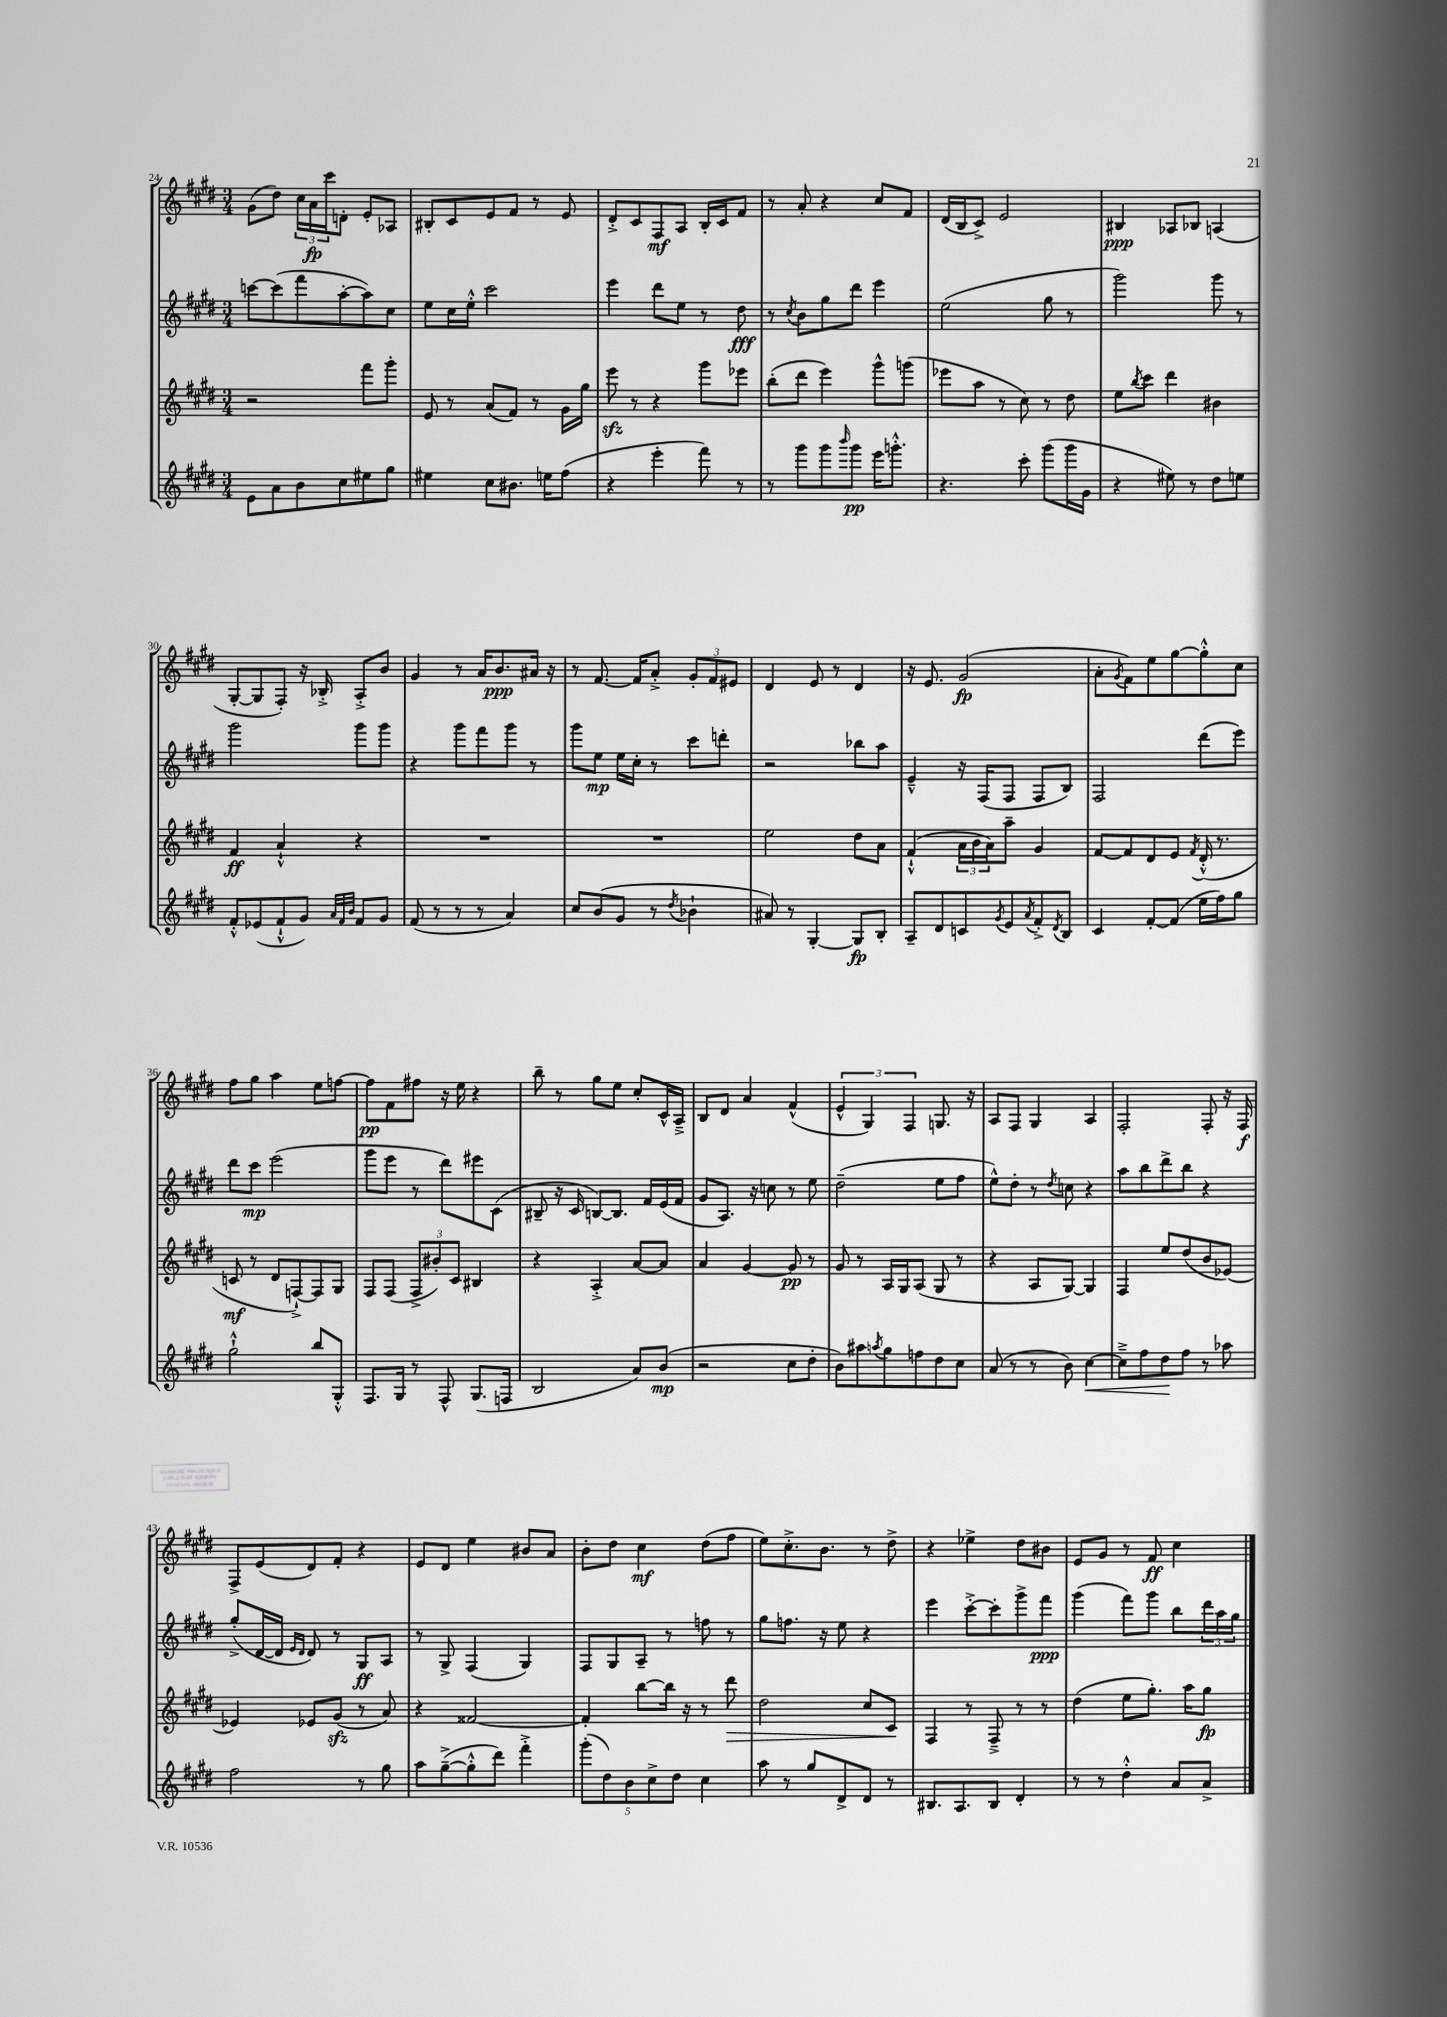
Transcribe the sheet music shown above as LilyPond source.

<<
\new StaffGroup <<
\new Staff = "s0" {
    \clef treble \key e \major \numericTimeSignature \time 3/4
    gis'8( dis''8) \tuplet 3/2 { cis''16 a'16\fp cis'''16 } d'8-. e'8-. aes8 |
    bis8-. cis'8 e'8 fis'8 r8 e'8 |
    dis'8-.-> cis'8 fis8\mf a8 b16-. cis'16 fis'8 |
    r8 a'8-. r4 cis''8 fis'8 |
    dis'16( b16 cis'8->) e'2 |
    bis4\ppp aes8 bes8 a4( |
    gis8~-. gis8 fis8-.) r16 bes16-.-> a8-.-> b'8 |
    gis'4 r8 a'16 b'8.\ppp ais'16 r16 |
    r8 fis'8.~ fis'16 a'8-.-> \tuplet 3/2 { gis'8-. fis'8 eis'8 } |
    dis'4 e'8 r8 dis'4 |
    r16 e'8. gis'2\fp( |
    a'8-. \acciaccatura { gis'8 } fis'8) e''8 gis''8~ gis''8-.-^ cis''8 |
    fis''8 gis''8 a''4 e''8 f''8~ |
    f''8\pp fis'8 fis''8 r16 e''16 r4 |
    b''8-- r8 gis''8 e''8 cis''8-. cis'16-^ a16---> |
    b8 dis'8 a'4 fis'4-^( |
    \tuplet 3/2 { e'4-^ gis4) fis4 } g8. r16 |
    a8 fis8 gis4 a4 |
    fis2-. fis8-. r16 fis16\f |
    fis8-> e'8( dis'8) fis'8-. r4 |
    e'8 dis'8 e''4 bis'8 a'8 |
    b'8-. dis''8 cis''4\mf dis''8( fis''8 |
    e''8) cis''8.-.-> b'8. r8 dis''8-> |
    r4 ees''4-> dis''8 bis'8 |
    e'8 gis'8 r8 fis'8\ff cis''4 \bar "|." |
}
\new Staff = "s1" {
    \clef treble \key e \major \numericTimeSignature \time 3/4
    c'''8~ c'''8( fis'''8 a''8~-. a''8) cis''8 |
    e''8 cis''16 e''16-.-^ cis'''2 |
    e'''4 dis'''8 e''8 r8 dis''8\fff |
    r8 \acciaccatura { cis''8 } b'8 gis''8 dis'''8 e'''4 |
    e''2( gis''8 r8 |
    gis'''2) gis'''8 r8 |
    gis'''2 gis'''8 gis'''8 |
    r4 gis'''8 fis'''8 gis'''8 r8 |
    gis'''8 e''8\mp e''16 cis''16-. r8 cis'''8 d'''8-. |
    r2 bes''8 a''8 |
    e'4---^ r16 fis16( fis8 fis8 b8) |
    fis2 dis'''8( e'''8) |
    dis'''8 cis'''8\mp e'''2( |
    gis'''8 e'''8 r8 dis'''8) eis'''8 cis'8( |
    bis8-- r16 cis'16 b8~) b8. fis'16 e'16( fis'16 |
    gis'8 a8.) r16 c''8 r8 e''8 |
    dis''2--( e''8 fis''8 |
    e''8-^) dis''8-. r8 \acciaccatura { dis''8 } c''8 r4 |
    a''8 b''8 dis'''8-> b''8 r4 |
    gis''8-.->( dis'16~ dis'16 \grace { e'16 dis'16 } dis'8) r8 gis8\ff a8 |
    r8 gis8-> fis4( gis4) |
    fis8 gis8 a8-- r8 f''8 r8 |
    gis''8 f''8. r16 e''8 r4 |
    e'''4 cis'''8~-.-> cis'''8-. gis'''8-> fis'''8\ppp |
    gis'''4( fis'''8) gis'''8 b''8 \tuplet 3/2 { dis'''16 a''16 gis''16 } \bar "|." |
}
\new Staff = "s2" {
    \clef treble \key e \major \numericTimeSignature \time 3/4
    r2 fis'''8 gis'''8-. |
    e'8 r8 a'8( fis'8) r8 gis'16 gis''16 |
    e'''8\sfz r8 r4 gis'''8 ees'''8 |
    b''8-.( dis'''8 e'''4) gis'''8-^ g'''8( |
    ees'''8 a''8 r8 cis''8) r8 dis''8 |
    e''8 \acciaccatura { b''8 } cis'''8 dis'''4 bis'4 |
    fis'4\ff a'4-!-^ r4 |
    R2. |
    R2. |
    e''2 dis''8 a'8 |
    fis'4-!-^( \tuplet 3/2 { a'16 b'16 a'16) } a''8-- gis'4 |
    fis'8~ fis'8 dis'8 e'8 \acciaccatura { fis'8 } dis'16-.-^( r8. |
    c'8\mf r8 dis'8 f8~-!->) f8 gis8 |
    fis8 fis8( \tuplet 3/2 { fis8-> bis'8-.) cis'8 } bis4 |
    r4 a4-.-> a'8~ a'8 |
    a'4 gis'4~ gis'8\pp r8 |
    gis'8 r8 a16 gis16 a8( gis8 r8 |
    r4 a8 gis8~) gis4 |
    fis4 e''8 dis''8( b'8 ees'8~) |
    ees'4 ees'8 gis'8\sfz( r8 a'8) |
    r4 fisis'2~ |
    fisis'4-. b''8~ b''16 r16 r8 dis'''8\> |
    dis''2 cis''8 cis'8\! |
    fis4 r8 fis8---> r8 r8 |
    dis''4( e''8 gis''8.-.) a''16 gis''8\fp \bar "|." |
}
\new Staff = "s3" {
    \clef treble \key e \major \numericTimeSignature \time 3/4
    e'8 a'8 b'8 cis''8 eis''8 gis''8 |
    eis''4 cis''8 bis'8. e''16 fis''8( |
    r4 e'''4-. fis'''8) r8 |
    r8 gis'''8 gis'''8 \grace { b'''16 } gis'''8\pp e'''16 g'''8.-.-^ |
    r4. cis'''8-. gis'''8( gis'''16 gis'16 |
    r4 eis''8) r8 dis''8 e''8 |
    fis'8-.-^ ees'8( fis'8-!-^ gis'8) \grace { a'32 fis'32 b'32 } fis'8 gis'8 |
    fis'8( r8 r8 r8 a'4) |
    cis''8 b'8( gis'8 r8 \acciaccatura { dis''8 } bes'4-! |
    ais'8) r8 gis4~-. gis8\fp b8-. |
    a8-- dis'8 c'8 \acciaccatura { gis'8 } e'8 \acciaccatura { a'8 } fis'8-.-> \acciaccatura { dis'8 } b8 |
    cis'4 fis'8~-. fis'8( e''16 fis''16) gis''8 |
    gis''2-!-^ b''8 gis8-.-^ |
    fis8. gis16 r8 fis8-^ gis8.( f16 |
    b2 a'8) b'8\mp( |
    r2 cis''8 dis''8-. |
    b'8) ais''8 \acciaccatura { a''8 } gis''8 f''8 dis''8 cis''8 |
    a'8( r8 r8 b'8) cis''4~\< |
    cis''8---> fis''8 dis''8\! fis''8 r8 aes''8 |
    fis''2 r8 gis''8 |
    a''8 gis''8~--->( gis''8-.-^ dis'''8) fis'''4-.-> |
    \tuplet 5/4 { gis'''8-.( dis''8) b'8 cis''8-> dis''8 } cis''4 |
    a''8 r8 gis''8 dis'8-> dis'8 r8 |
    bis8. a8. bis8 dis'4-. |
    r8 r8 dis''4-.-^ a'8 a'8-> \bar "|." |
}
>>
>>
\layout { \context { \Score currentBarNumber = #24 } }
